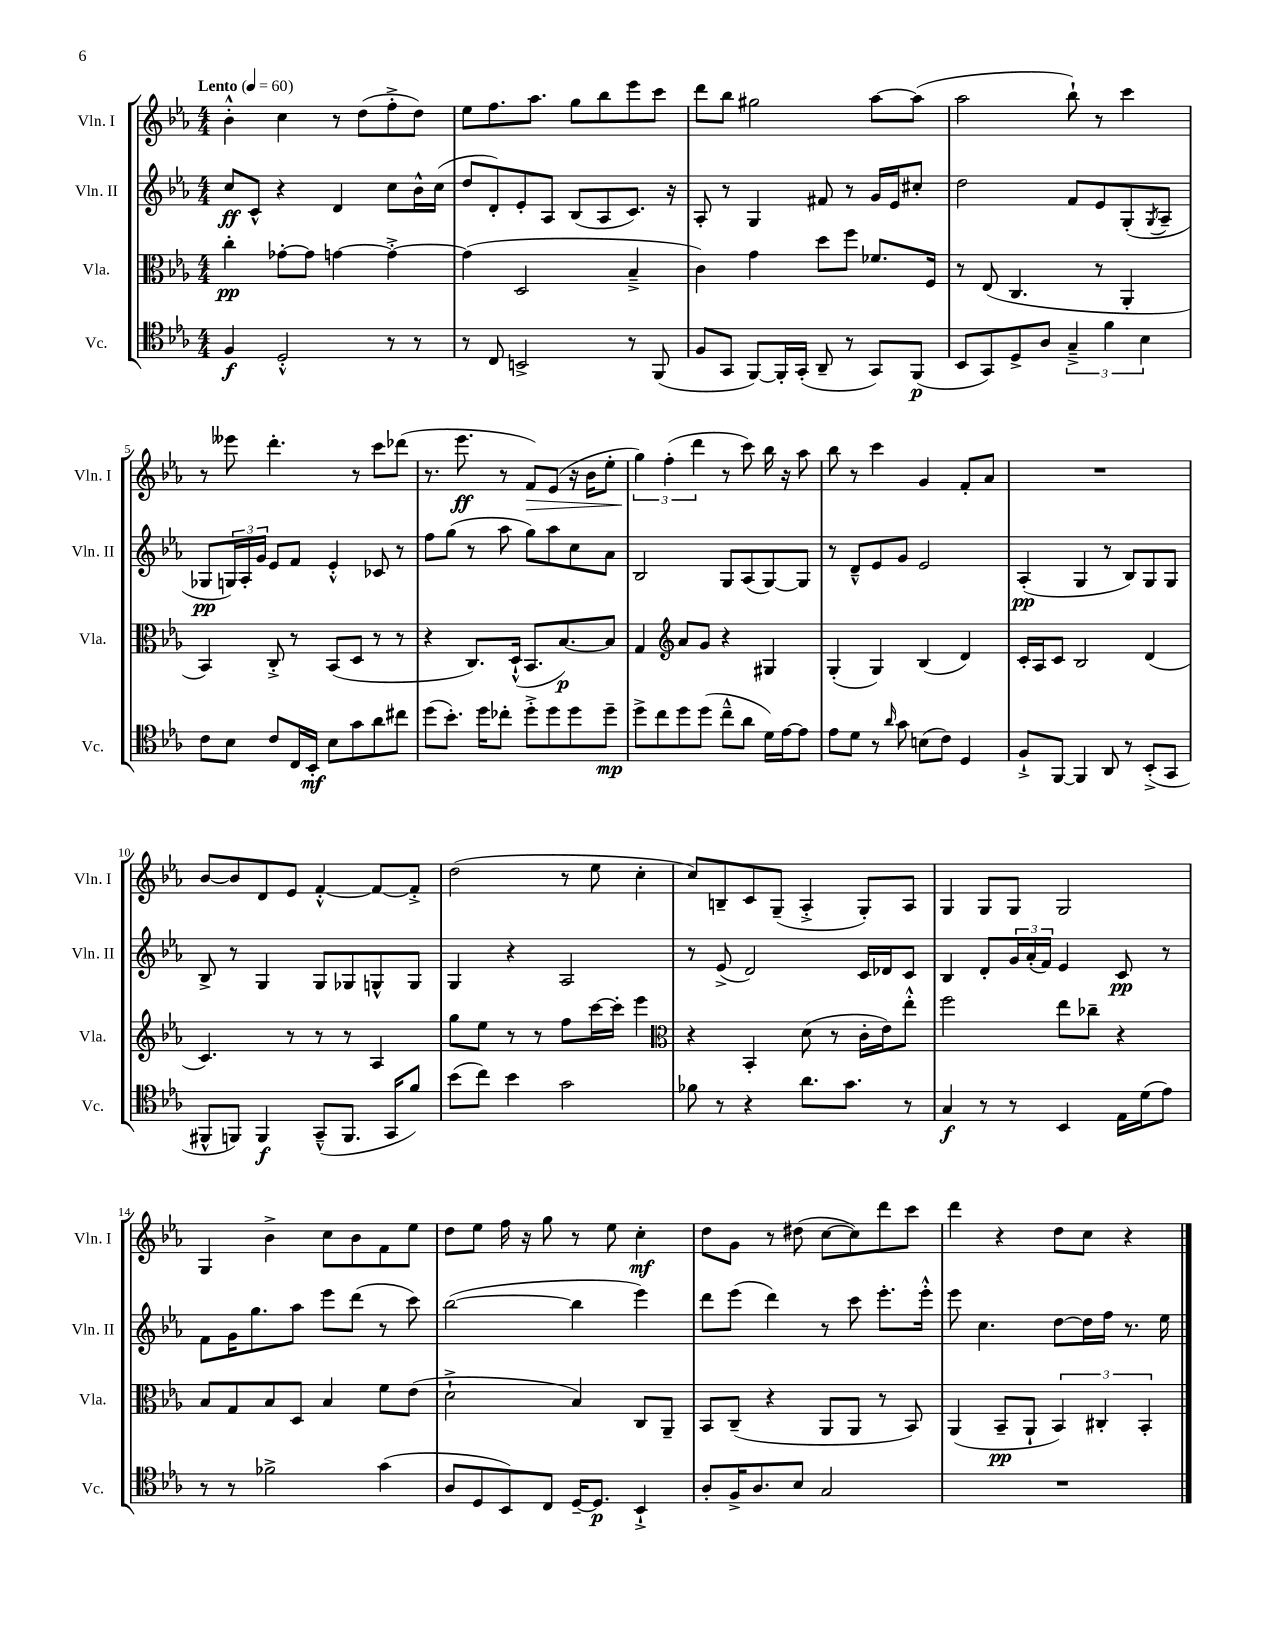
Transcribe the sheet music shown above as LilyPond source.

<<
\new StaffGroup <<
\new Staff = "s0" \with { instrumentName = "Vln. I" shortInstrumentName = "Vln. I" } {
    \clef treble \key ees \major \numericTimeSignature \time 4/4 \tempo "Lento" 4 = 60
    bes'4-.-^ c''4 r8 d''8( f''8-.-> d''8) |
    ees''8 f''8. aes''8. g''8 bes''8 ees'''8 c'''8 |
    d'''8 bes''8 gis''2 aes''8~ aes''8( |
    aes''2 bes''8-!) r8 c'''4 |
    r8 eeses'''8 d'''4.-. r8 c'''8 des'''8( |
    r8. ees'''8.\ff r8 f'8\>) ees'8( r16 bes'16 ees''8-. |
    \tuplet 3/2 { g''4\!) f''4-.( d'''4 } r8 c'''8) bes''16 r16 aes''8 |
    bes''8 r8 c'''4 g'4 f'8-. aes'8 |
    R1 |
    bes'8~ bes'8 d'8 ees'8 f'4~-.-^ f'8~ f'8-.-> |
    d''2( r8 ees''8 c''4-. |
    c''8) b8-- c'8 g8--( aes4-.-> g8-.) aes8 |
    g4 g8 g8 g2 |
    g4 bes'4-> c''8 bes'8 f'8 ees''8 |
    d''8 ees''8 f''16 r16 g''8 r8 ees''8 c''4-.\mf |
    d''8 g'8 r8 dis''8( c''8~ c''8) d'''8 c'''8 |
    d'''4 r4 d''8 c''8 r4 \bar "|." |
}
\new Staff = "s1" \with { instrumentName = "Vln. II" shortInstrumentName = "Vln. II" } {
    \clef treble \key ees \major \numericTimeSignature \time 4/4
    c''8\ff c'8-^ r4 d'4 c''8 bes'16-^ c''16( |
    d''8 d'8-.) ees'8-. aes8 bes8( aes8 c'8.) r16 |
    aes8-. r8 g4 fis'8 r8 g'16 ees'16 cis''8-. |
    d''2 f'8 ees'8 g8-.( \acciaccatura { g8 } aes8-- |
    ges8\pp \tuplet 3/2 { g16) aes16-. g'16 } ees'8 f'8 ees'4-.-^ ces'8 r8 |
    f''8 g''8( r8 aes''8 g''8) aes''8 c''8 aes'8 |
    bes2 g8 aes8( g8~) g8 |
    r8 d'8---^ ees'8 g'8 ees'2 |
    aes4-.\pp( g4 r8 bes8) g8 g8 |
    bes8-> r8 g4 g8 ges8 g8-^ g8 |
    g4 r4 aes2 |
    r8 ees'8->( d'2) c'16 des'16 c'8 |
    bes4 d'8-. \tuplet 3/2 { g'16 aes'16-.( f'16) } ees'4 c'8\pp r8 |
    f'8 g'16 g''8. aes''8 ees'''8 d'''8( r8 c'''8) |
    bes''2~( bes''4 ees'''4) |
    d'''8 ees'''8( d'''4) r8 c'''8 ees'''8.-. ees'''16-.-^ |
    ees'''8 c''4. d''8~ d''16 f''16 r8. ees''16 \bar "|." |
}
\new Staff = "s2" \with { instrumentName = "Vla." shortInstrumentName = "Vla." } {
    \clef alto \key ees \major \numericTimeSignature \time 4/4
    c''4-.\pp ges'8~-. ges'8 g'4~ g'4~-.-> |
    g'4( d2 bes4---> |
    c'4) g'4 d''8 f''8 fes'8. f16 |
    r8 ees8( c4. r8 aes,4-. |
    bes,4) c8-.-> r8 bes,8( d8 r8 r8 |
    r4 c8.) d16-!-^( bes,8. bes8.~\p) bes8 |
    g4 \clef treble aes'8 g'8 r4 gis4 |
    g4-.( g4) bes4( d'4) |
    c'16-. aes16 c'8 bes2 d'4( |
    c'4.) r8 r8 r8 aes4 |
    g''8 ees''8 r8 r8 f''8 c'''16~ c'''16-. ees'''4 |
    \clef alto r4 bes,4-. d'8( r8 c'16-. ees'16) ees''8-.-^ |
    f''2 ees''8 ces''8-- r4 |
    bes8 g8 bes8 d8 bes4 f'8 ees'8( |
    d'2-!-> bes4) c8 aes,8-- |
    bes,8 c8--( r4 aes,8 aes,8 r8 bes,8) |
    aes,4( bes,8--\pp aes,8-! \tuplet 3/2 { bes,4) cis4-. bes,4-. } \bar "|." |
}
\new Staff = "s3" \with { instrumentName = "Vc." shortInstrumentName = "Vc." } {
    \clef tenor \key ees \major \numericTimeSignature \time 4/4
    f4\f d2-.-^ r8 r8 |
    r8 c8 b,2-> r8 f,8( |
    f8 g,8 f,8~) f,16-. g,16-.( aes,8-- r8 g,8) f,8\p( |
    bes,8 g,8) d8-> aes8 \tuplet 3/2 { g4---> f'4 bes4 } |
    c'8 bes8 c'8 c16 bes,16-.\mf bes8 g'8 aes'8 cis''8 |
    d''8( bes'8.-.) d''16 ces''8-. d''8-.-> d''8 d''8 d''8--\mp |
    d''8-> c''8 d''8 d''8( c''8---^ aes'8 d'16) ees'16~ ees'8 |
    ees'8 d'8 r8 \grace { aes'16 } g'8 b8( c'8) d4 |
    f8-!-> f,8~ f,4 aes,8 r8 bes,8-.->( g,8 |
    fis,8-^ f,8) f,4\f g,8---^( f,8. g,16 f'8) |
    bes'8( c''8) bes'4 g'2 |
    fes'8 r8 r4 aes'8. g'8. r8 |
    g4\f r8 r8 bes,4 ees16 d'16( ees'8) |
    r8 r8 fes'2-> g'4( |
    aes8 d8 bes,8) c8 d16~-- d8.\p bes,4-!-> |
    aes8-. f16-> aes8. bes8 g2 |
    R1 \bar "|." |
}
>>
>>
